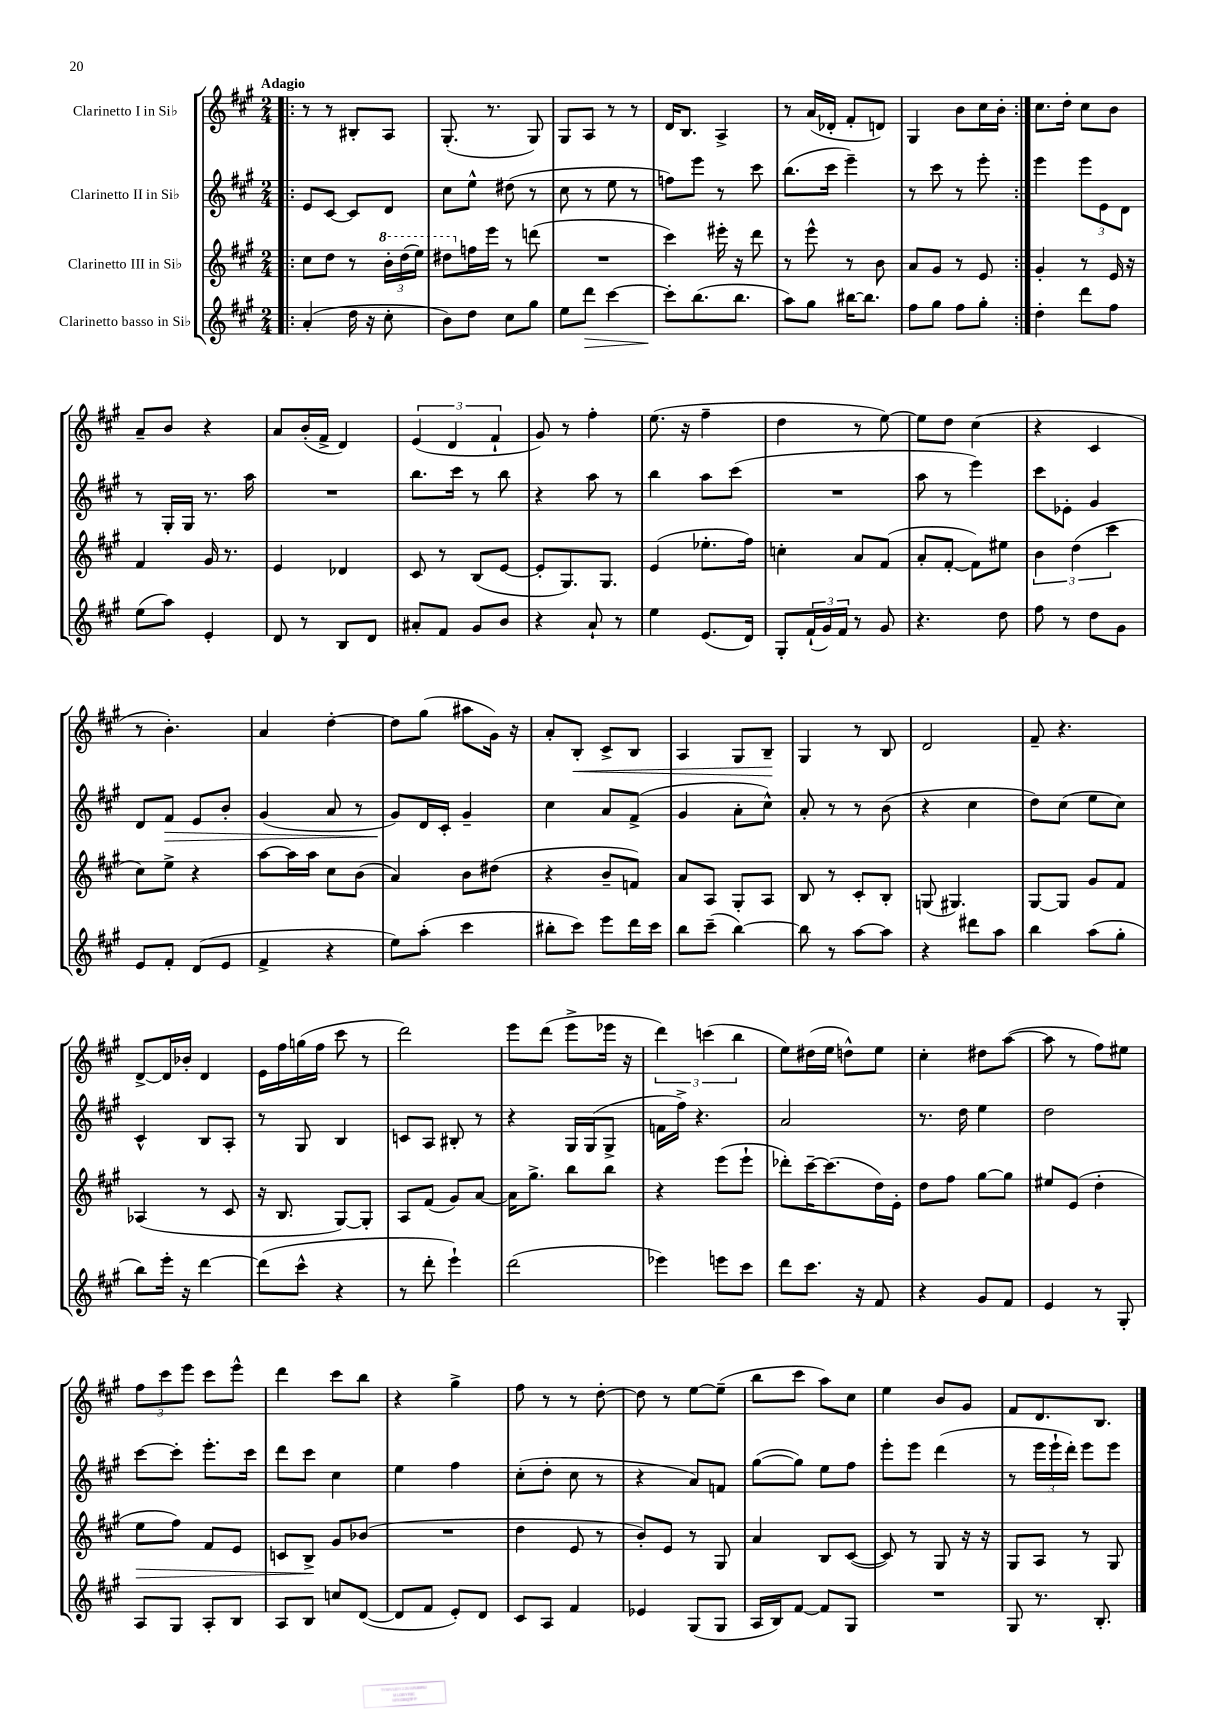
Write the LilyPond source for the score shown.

<<
\new StaffGroup <<
\new Staff = "s0" \with { instrumentName = "Clarinetto I in Sib" } {
    \clef treble \key a \major \numericTimeSignature \time 2/4 \tempo "Adagio"
    \repeat volta 2 { \bar ".|:" r8 r8 bis8-. a8 |
    gis8.-.( r8. gis8) |
    gis8 a8 r8 r8 |
    d'16 b8. a4-> |
    r8 a'16( des'16-. fis'8-. d'8) |
    gis4 b'8 cis''16 b'16-. | }
    cis''8. d''16-. cis''8 b'8 |
    a'8-- b'8 r4 |
    a'8 b'16-.( fis'16-> d'4) |
    \tuplet 3/2 { e'4( d'4 fis'4-! } |
    gis'8) r8 fis''4-. |
    e''8.( r16 fis''4-- |
    d''4 r8 e''8~) |
    e''8 d''8 cis''4( |
    r4 cis'4 |
    r8 b'4.-.) |
    a'4 d''4~-. |
    d''8 gis''8( ais''8 gis'16) r16 |
    a'8-. b8-.\< cis'8-> b8 |
    a4 gis8 b8--\! |
    gis4 r8 b8 |
    d'2 |
    fis'8-- r4. |
    d'8~-> d'16 bes'16-. d'4 |
    e'16 fis''16 g''16( fis''16 cis'''8 r8 |
    d'''2) |
    e'''8 d'''8( e'''8-> ees'''16 r16 |
    \tuplet 3/2 { d'''4) c'''4( b''4 } |
    e''8) dis''16( e''16 d''8-^) e''8 |
    cis''4-. dis''8 a''8~( |
    a''8 r8 fis''8) eis''8 |
    \tuplet 3/2 { fis''8 cis'''8 e'''8 } cis'''8 e'''8-^ |
    d'''4 cis'''8 b''8 |
    r4 gis''4-> |
    fis''8 r8 r8 d''8~-. |
    d''8 r8 e''8~ e''8--( |
    b''8 cis'''8 a''8) cis''8 |
    e''4 b'8 gis'8 |
    fis'8 d'8. b8. \bar "|." |
}
\new Staff = "s1" \with { instrumentName = "Clarinetto II in Sib" } {
    \clef treble \key a \major \numericTimeSignature \time 2/4
    \repeat volta 2 { \bar ".|:" e'8 cis'8~ cis'8 d'8 |
    cis''8 e''8-^ dis''8( r8 |
    cis''8 r8 e''8 r8 |
    f''8) e'''8 r8 cis'''8 |
    b''8.( cis'''16 e'''4--) |
    r8 cis'''8 r8 e'''8-. | }
    e'''4 \tuplet 3/2 { e'''8 e'8 d'8 } |
    r8 gis16-. gis16 r8. a''16 |
    R2 |
    b''8. cis'''16 r8 b''8 |
    r4 a''8 r8 |
    b''4 a''8 cis'''8( |
    R2 |
    a''8 r8 e'''4) |
    cis'''8 ees'8-. gis'4 |
    d'8 fis'8\> e'8 b'8-. |
    gis'4( a'8 r8 |
    gis'8\!) d'16 cis'16-. gis'4-- |
    cis''4 a'8 fis'8->( |
    gis'4 a'8-. cis''8-^) |
    a'8-. r8 r8 b'8( |
    r4 cis''4 |
    d''8) cis''8( e''8 cis''8) |
    cis'4-^ b8 a8-. |
    r8 gis8 b4 |
    c'8 a8 bis8-. r8 |
    r4 gis16 gis16( gis8-> |
    f'16 fis''16->) r4. |
    a'2 |
    r8. d''16 e''4 |
    d''2 |
    cis'''8~ cis'''8-. e'''8.-. cis'''16 |
    d'''8 cis'''8 cis''4 |
    e''4 fis''4 |
    cis''8-.( d''8-. cis''8 r8 |
    r4 a'8) f'8 |
    gis''8~( gis''8) e''8 fis''8 |
    e'''8-. e'''8 d'''4( |
    r8 \tuplet 3/2 { e'''16 e'''16-! d'''16-.) } e'''8 e'''8 \bar "|." |
}
\new Staff = "s2" \with { instrumentName = "Clarinetto III in Sib" } {
    \clef treble \key a \major \numericTimeSignature \time 2/4
    \repeat volta 2 { \bar ".|:" cis''8 d''8 r8 \tuplet 3/2 { \ottava #1 b''16-. d'''16( e'''16) } |
    dis'''8 \ottava #0 f''16 e'''16 r8 d'''8( |
    R2 |
    cis'''4) eis'''16-. r16 d'''8 |
    r8 e'''8-^ r8 b'8 |
    a'8 gis'8 r8 e'8 | }
    gis'4-. r8 e'16 r16 |
    fis'4 gis'16 r8. |
    e'4 des'4 |
    cis'8 r8 b8( e'8~ |
    e'8-. gis8.) gis8. |
    e'4( ees''8.-. fis''16) |
    c''4-. a'8 fis'8( |
    a'8-. fis'8~-. fis'8) eis''8 |
    \tuplet 3/2 { b'4 d''4( cis'''4 } |
    cis''8) e''8-> r4 |
    a''8~ a''16 a''16 cis''8 b'8( |
    a'4) b'8 dis''8( |
    r4 b'8-- f'8) |
    a'8 a8 gis8-. a8 |
    b8 r8 cis'8-. b8-. |
    g8( gis4.) |
    gis8~ gis8 gis'8 fis'8 |
    aes4( r8 cis'8 |
    r16 b8. gis8~) gis8-. |
    a8 fis'8( gis'8) a'8~ |
    a'16 gis''8.-> b''8 b''8 |
    r4 e'''8( e'''8-! |
    des'''8-.) cis'''16~-- cis'''8.( d''16) e'16-. |
    d''8 fis''8 gis''8~ gis''8 |
    eis''8 e'8( d''4-. |
    e''8\> fis''8) fis'8 e'8 |
    c'8 b8->\! gis'8 bes'8( |
    R2 |
    d''4 e'8 r8 |
    b'8-.) e'8 r8 gis8 |
    a'4 b8 cis'8~( |
    cis'8) r8 gis8 r16 r16 |
    gis8 a8 r8 gis8 \bar "|." |
}
\new Staff = "s3" \with { instrumentName = "Clarinetto basso in Sib" } {
    \clef treble \key a \major \numericTimeSignature \time 2/4
    \repeat volta 2 { \bar ".|:" a'4-.( d''16 r16 cis''8-. |
    b'8) d''8 cis''8 gis''8 |
    e''8 d'''8\> cis'''4~ |
    cis'''8-.\! b''8.( b''8. |
    a''8) gis''8 bis''16~ bis''8. |
    fis''8 gis''8 fis''8 gis''8-. | }
    d''4-. d'''8 fis''8 |
    e''8( a''8) e'4-. |
    d'8 r8 b8 d'8 |
    ais'8-. fis'8 gis'8 b'8 |
    r4 a'8-! r8 |
    e''4 e'8.( d'16) |
    gis8-. \tuplet 3/2 { fis'16-!( gis'16) fis'16 } r8 gis'8 |
    r4. d''8 |
    fis''8 r8 d''8 gis'8 |
    e'8 fis'8-. d'8( e'8 |
    fis'4-> r4 |
    e''8) a''8-.( cis'''4 |
    bis''8-. cis'''8) e'''8 d'''16 cis'''16 |
    b''8 cis'''8--( b''4~) |
    b''8 r8 a''8~ a''8 |
    r4 dis'''8 a''8 |
    b''4 a''8( gis''8-. |
    b''8) e'''16-. r16 d'''4~ |
    d'''8( cis'''8-^ r4 |
    r8 d'''8-. e'''4-!) |
    d'''2( |
    ees'''4) e'''8 cis'''8 |
    d'''8 cis'''8. r16 fis'8 |
    r4 gis'8 fis'8 |
    e'4 r8 gis8-. |
    a8 gis8 a8-. b8 |
    a8 b8 c''8 d'8~( |
    d'8 fis'8 e'8-.) d'8 |
    cis'8 a8 fis'4 |
    ees'4 gis8( gis8 |
    a16 b16) fis'8~ fis'8 gis8 |
    R2 |
    gis8 r8. b8.-. \bar "|." |
}
>>
>>
\layout { \context { \Score \remove "Bar_number_engraver" } }
